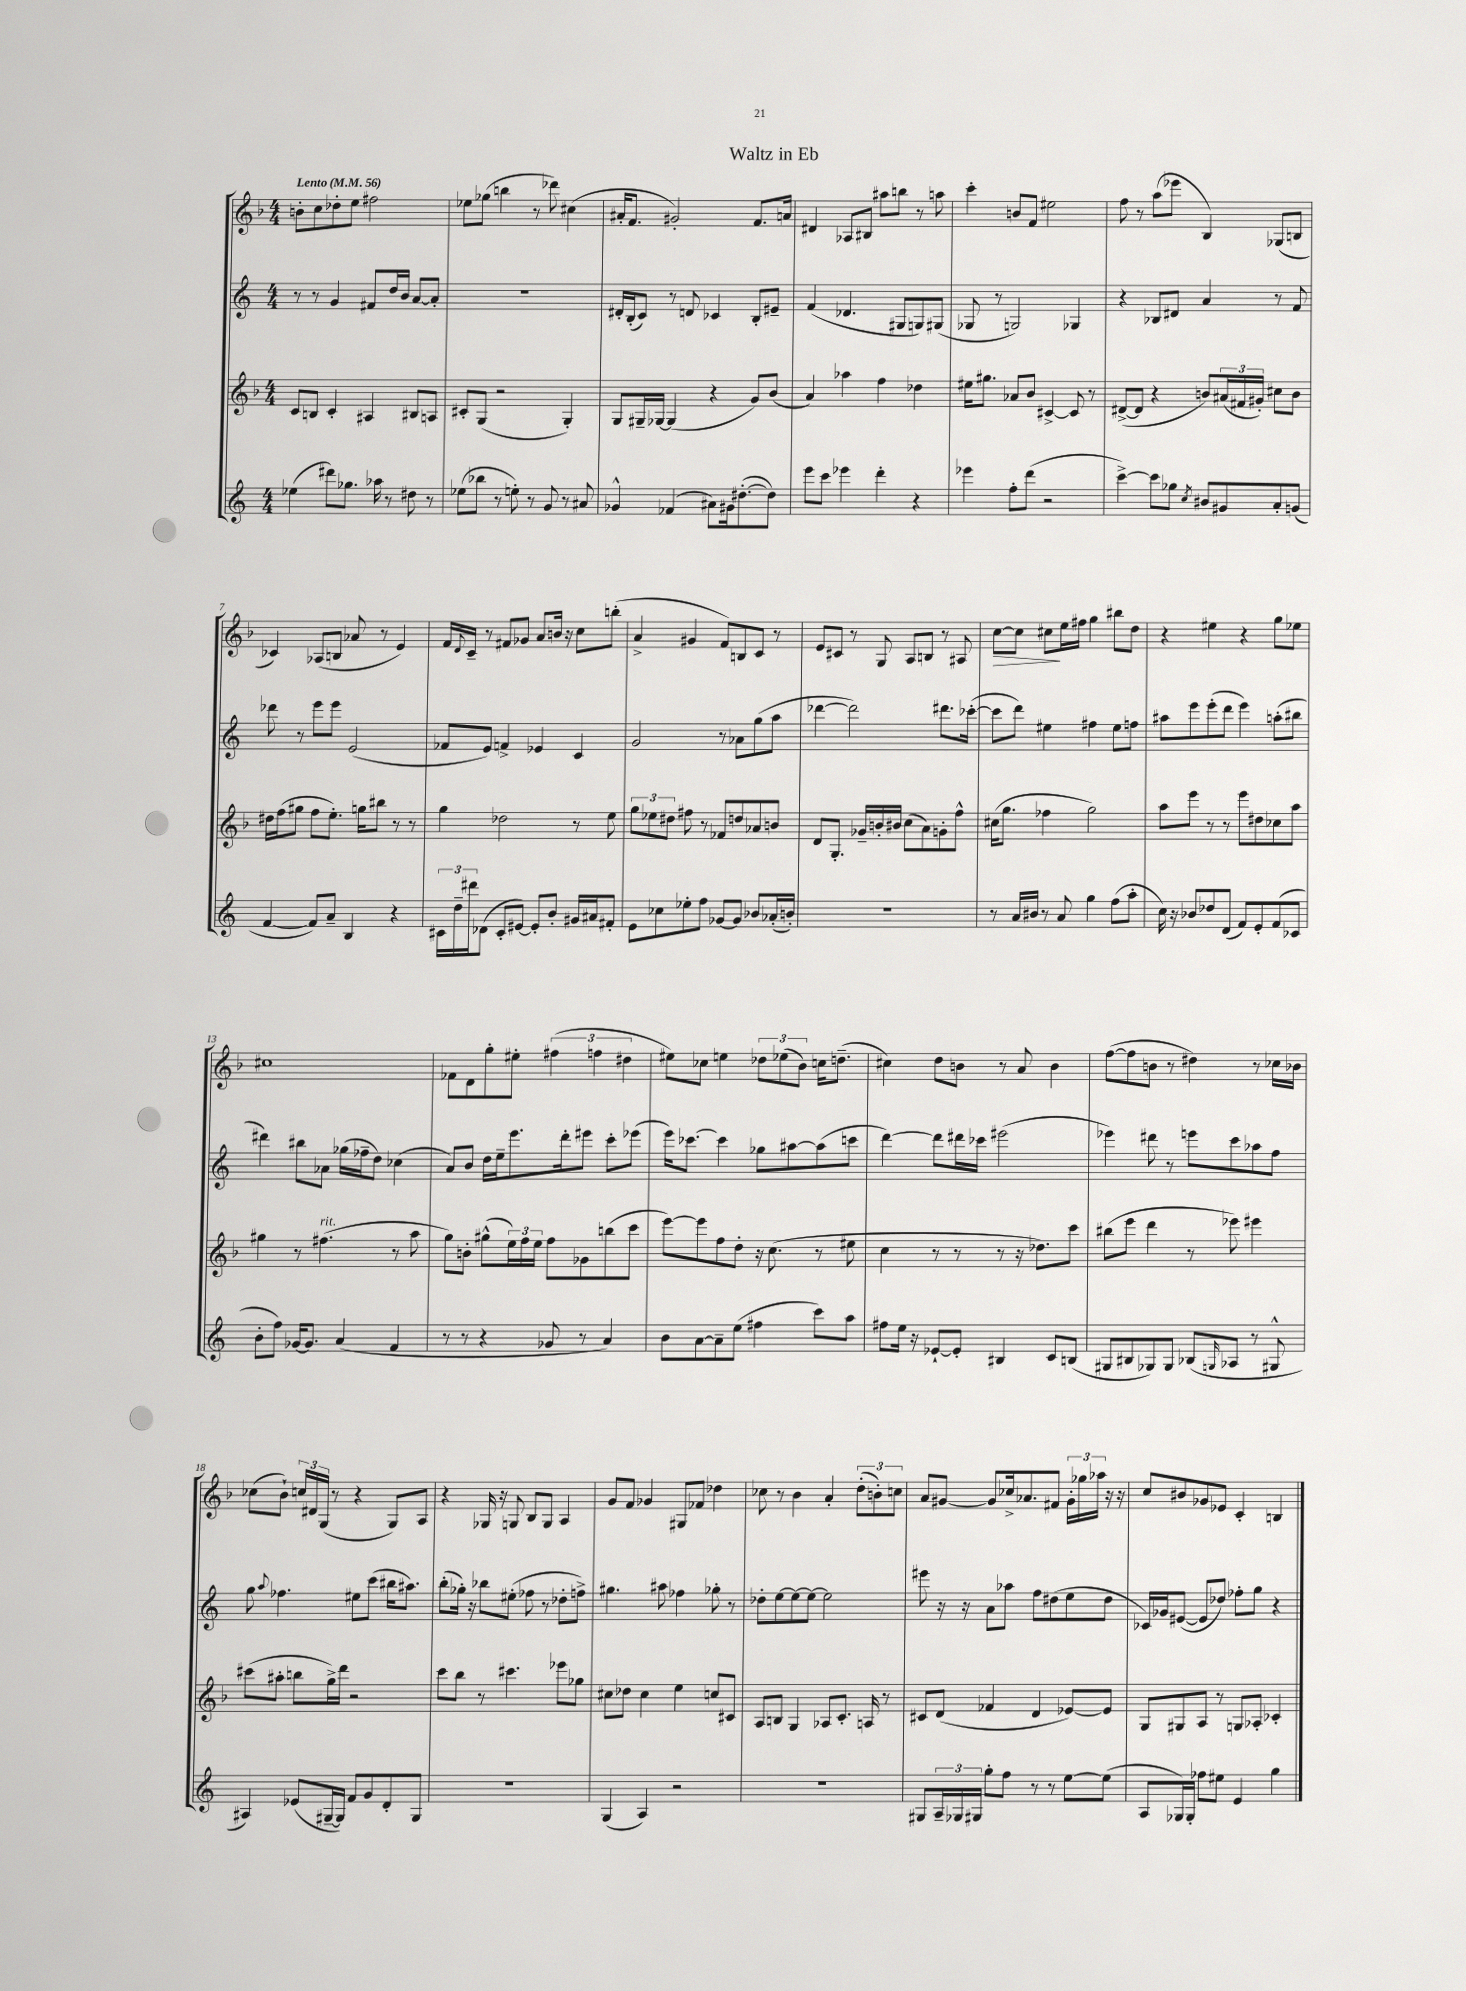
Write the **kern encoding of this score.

**kern	**kern	**kern	**kern	**dynam
*part4	*part3	*part2	*part1	*part1
*staff4	*staff3	*staff2	*staff1	*staff1
*clefG2	*clefG2	*clefG2	*clefG2	*
*k[]	*k[b-]	*k[]	*k[b-]	*
*M4/4	*M4/4	*M4/4	*M4/4	*
*MM56	*MM56	*MM56	*MM56	*
=1	=1	=1	=1	=1
!	!	!	!LO:TX:a:B:t=Lento	!
(4ee-X\	8c/L	8r	8bn'\L	.
.	8Bn/J	8r	8cc\	.
8ddd#X\L)	4c'/	4g/	8dd-X'\	.
8.gg-X\J	.	.	8ee\J	.
.	4A#X/	8f#X/L	2ff#X\	.
16aa-X\	.	.	.	.
8r	.	16dd/L	.	.
.	.	16b/JJ	.	.
8dd#X\	8B#X/L	[8a/L	.	.
8r	8An/J	8a'/J]	.	.
=2	=2	=2	=2	=2
(8ee-X\L	8c#X'/L	1r	8ee-X\L	.
8bb-X\J	(8G/J	.	(8gg-X\J	.
8r	2r	.	4bbn\	.
8een'\)	.	.	.	.
8r	.	.	8r	.
8g/	.	.	8ddd-X\)	.
8r	4G'/)	.	(4cc#X\	.
8a#X/	.	.	.	.
=3	=3	=3	=3	=3
4g-X^^/	8G/L	16d#X'/LL	16a#X'/KL	.
.	.	(16B'/J	8.f/J	.
.	16G#X~/L	8c/J)	.	.
.	[16G-X/JJ	.	.	.
(4f-X/	(4G-/]	8r	2g#X'/)	.
.	.	8dn/	.	.
8a#X\L)	4r	4c-X/	.	.
16g#X\k	.	.	.	.
([8.dd#X'\	.	.	.	.
.	8g/L)	8B'/L	8.f/L	.
8dd#\J])	(8b-/J	8e#X~/J	.	.
.	.	.	16an/Jk	.
=4	=4	=4	=4	=4
8eee\L	4a/)	(4f/	4d#X/	.
8ccc\J	.	.	.	.
4eee-X\	4aa-X\	4.d-X/	8A-X/L	.
.	.	.	8B#X/J	.
4ddd'\	4ff\	.	8aa#X\L	.
.	.	8G#X/L	8bbn\J	.
4r	4dd-X\	8Gn/)	8r	.
.	.	(8G#X/J	8aan\	.
=5	=5	=5	=5	=5
4eee-X\	16ee#X\KL	8G-X/	4ccc'\	.
.	8.gg#X\J	.	.	.
.	.	8r	.	.
8ff'\L	8a-X/L	2Gn/)	8bn/L	.
(8ddd\J	8b-/J	.	8f/J	.
2r	[4c#X^/	.	2ee#X\	.
.	8c#/]	4G-X/	.	.
.	8r	.	.	.
=6	=6	=6	=6	=6
[4ccc^\)	([8d#X^/L	4r	8ff\	.
.	8d#/J]	.	8r	.
8ccc\L]	4r	8B-X/L	(8aa\L	.
8gg-X\J	.	8d#X/J	8eee-X\J	.
8qcc/	.	.	.	.
8b#X/L	8bn/L)	4a/	4B-/)	.
8g#X/	(24a#X/L	.	.	.
.	24f#X/	.	.	.
.	24g#X'/JJ)	.	.	.
8a'/	8cc#X\L	8r	(8G-X/L	.
(8gn/J	8b\J	8f/	8Bn/J	.
!!LO:LB:g=z
=7	=7	=7	=7	=7
[4f/	16dd#X\LL	8ddd-X\	4c-X/)	.
.	(16ff\J	.	.	.
.	8gg#X\J	8r	.	.
8f/L])	8ff\L	8eee\L	(8A-X/L	.
8a~/J	8.ee'\J)	8eee\J	8Bn/J	.
4B/	.	(2e/	8a-X/	.
.	16ggn\KL	.	.	.
.	8bb#X\J	.	8r	.
4r	8r	.	4e/)	.
.	8r	.	.	.
=8	=8	=8	=8	=8
24c#X\LL	4gg\	8f-X/L	16f/LL	.
24dd~\	.	.	.	.
.	.	.	8qqd/	.
.	.	.	16c~/JJ	.
24ddd#X\J	.	.	.	.
(8d-X\J	.	8e/J)	8r	.
8c#'/L	2dd-X\	4fn^/	8f#X/L	.
[8e#X/J)	.	.	8g-X/J	.
8e#'/L]	.	4e-X/	8a/L	.
8b'/J	.	.	16bn/Jk	.
.	.	.	16r	.
16g#X/LL	8r	4c/	8cc\L	.
16a#X/J	.	.	.	.
8f#X'/J	8ee\	.	(8bbn'\J	.
=9	=9	=9	=9	=9
8e\L	12gg\L	2g/	4a^/	.
.	12ee-X\	.	.	.
8cc-X\	.	.	.	.
.	12dd#X\J	.	.	.
8ee-X'\	8ff#X\	.	4g#X/	.
8ff\J	8r	.	.	.
[8g-X/L	8f-X/L	8r	8f/L)	.
8g-/J]	8ddn/	8a-X\L	8Bn/	.
8b-X/L	8a-X/	(8gg\	8c/J	.
(16a-X'/L	8bn/J	8aa\J	8r	.
16bn'/JJ)	.	.	.	.
=10	=10	=10	=10	=10
1r	8d/L	[4ddd-X\	8e/L	.
.	8.G'/J	.	8c#X/J	.
.	.	2ddd-\])	8r	.
.	16g-X~/LL	.	.	.
.	16bn'/	.	8G/	.
.	16b#X/JJ	.	.	.
.	(8cc\L	.	8A/L	.
.	8a\)	.	8Bn/J	.
.	8gn'\	8.ddd#X\L	8r	.
.	8ff^^\J	.	8A#X/	.
.	.	([16ccc-X'\Jk	.	.
=11	=11	=11	=11	=11
!	!	!	!	!LO:HP:b
8r	(16cc#X\KL	8ccc-\L]	[8cc\L	>
.	8.gg\J	.	.	.
16a/LL	.	8ddd\J)	8cc\J]	.
16b#X/JJ	.	.	.	.
8r	4ff-X\	4ee#X\	8cc#X\L	.
8a/	.	.	16ee\L	]
.	.	.	16ff#X\JJ	.
4gg\	2gg\)	4ff#X\	4gg\	.
(8ff\L	.	8ee#\L	8bb#X\L	.
8aa'\J	.	8ffn\J	8dd\J	.
=12	=12	=12	=12	=12
16cc\)	8aa\L	8aa#X\L	4r	.
16r	.	.	.	.
8b-X/L	8eee\J	8eee\	.	.
8dd-X/	8r	(8eee'\	4ee#X\	.
(8d/J	8r	8ddd\J	.	.
8f/L)	8eee\L	4eee\)	4r	.
8e'/	8dd#X\	.	.	.
(8f/	8cc-X\	(8aan'\L	8gg\L	.
8c-X/J	8aa\J	8bb#X\J	8ee-X\J	.
!!LO:LB:g=z
=13	=13	=13	=13	=13
8b'\L	4gg#X\	4ddd#X\)	1cc#X	.
8ff\J)	.	.	.	.
[16g-X/KL	8r	8bb#X\L	.	.
8.g-/J]	.	.	.	.
!	!LO:TX:a:i:t=rit.	!	!	!
.	(4.ff#X\	8a-X\J	.	.
(4a/	.	(16gg-X\LL	.	.
.	.	16ff-X~\J	.	.
.	.	8dd\J)	.	.
4f/	8r	(4cc-X\	.	.
.	8aa\	.	.	.
=14	=14	=14	=14	=14
8r	8gg\L)	8a/L)	8f-X\L	.
8r	8bn'\J	8b/J	8d\	.
4r	(8gg#X^^\L	16dd\LL	8gg'\	.
.	.	16ee~\J	.	.
.	24ee\L)	8.eee\	8ee#X'\J	.
.	24ff\	.	.	.
.	24ee\JJ	.	.	.
8g-X/	8ff\L	.	(6ff#X\	.
.	.	16ddd'\k	.	.
8r	8g-X\	8eee#X\J	.	.
.	.	.	6ffn\	.
4a/)	(8bbn\	8ccc'\L	.	.
.	.	.	6dd#X\	.
.	8ccc\J	(8eee-X\J	.	.
=15	=15	=15	=15	=15
8b\L	[8eee\L)	16eee\KL)	8ee#X\L)	.
.	.	[8.ccc-X\J	.	.
[8a\	8eee\]	.	8cc-X\J	.
8a~\]	8ff\	4ccc-\]	4een\	.
(8ee\J	8dd'\J	.	.	.
4ff#X\	16r	8gg-X\L	12dd-X\L	.
.	(8.cc\	.	.	.
.	.	.	(12ee-X\	.
.	.	[8aa#X\	.	.
.	.	.	12b-\J)	.
8ccc\L)	8r	(8aa#\]	16ccn\KL	.
.	.	.	(8.ddn~\J	.
8aa\J	8ee#X\	8cccn\J	.	.
=16	=16	=16	=16	=16
8ff#X\L	4cc\	[4ddd\)	4cc#X\)	.
16ee\Jk	.	.	.	.
16r	.	.	.	.
[8e-X`/L	8r	8ddd\L]	8dd\L	.
8e-'/J]	8r	16ddd#X\L	8bn\J	.
.	.	16ccc-X\JJ	.	.
4B#X/	8r	(2eee#X\	8r	.
.	16r	.	8a/	.
.	8.dd-X\L)	.	.	.
8c/L	.	.	4b\	.
(8Bn/J	8ccc\J	.	.	.
=17	=17	=17	=17	=17
8G#X/L	(8bb#X\L	4eee-X\)	([8ff\L	.
8B#X/	8eee\J	.	8ff\]	.
8G-X/)	4ddd\	8ddd#X\	8bn\J	.
8G-/J	.	8r	8r	.
(8B-X/L	8r	8eeen\L	4dd#X\)	.
16qqGn/	.	.	.	.
8A-X/J	8eee-X\)	8ccc\	.	.
8r	4eee#X\	8aa-X\	8r	.
8G#X^^/	.	8ff\J	16cc-X\LL	.
.	.	.	16b-X\JJ	.
!!LO:LB:g=z
=18	=18	=18	=18	=18
4A#X/)	(8ccc#X\L	8gg\	(8cc-X\L	.
.	.	8qqaa/	.	.
.	8aa#X'\J	4.ff-X\	8b-`\J)	.
(8e-X/L	8bbn\L	.	24ccn/LL	.
.	.	.	24d#X/	.
.	.	.	(24G/JJ	.
[16G#X~/L	16gg^\L)	.	8r	.
16G#/JJ])	16ddd\JJ	.	.	.
8f/L	2r	8ee#X\L	4r	.
8g/	.	(8ccc\J	.	.
8d'/	.	16bb#X\KL	8G/L)	.
.	.	8.aa#X\J)	.	.
8G#/J	.	.	8A/J	.
=19	=19	=19	=19	=19
1r	8ccc\L	(8bb'\L	4r	.
.	8bb-\J	16gg-X'\Jk)	.	.
.	.	16r	.	.
.	8r	8bb-X\L	16G-X/	.
.	.	.	16r	.
.	4.ccc#X\	(8ee#X'\J	8Gn/	.
.	.	8ff-X\	8B-/L	.
.	.	8r	8G/J	.
.	8eee-X\L	8dd-X'\L	4A/	.
.	8gg-X\J	8ffn^\J)	.	.
=20	=20	=20	=20	=20
(4G/	8cc#X\L	4.gg#X\	8g/L	.
.	8dd-X\J	.	8f/J	.
4A/)	4cc#\	.	4g-X/	.
.	.	8aa#X\	.	.
2r	4ee\	4ff-X\	8G#X/L	.
.	.	.	8f-X/J	.
.	8ccn/L	8gg-X'\	4dd-X\	.
.	8c#X/J	8r	.	.
=21	=21	=21	=21	=21
1r	8A/L	8dd-X'\L	8cc-X\	.
.	8Bn/J	[8ee\	8r	.
.	4G/	8ee\_	4b-\	.
.	.	8ee\J_	.	.
.	8A-X/L	2ee\]	4a'/	.
.	8.c'/J	.	.	.
.	.	.	(12dd'\L	.
.	16An/	.	.	.
.	.	.	12bn'\)	.
.	8r	.	.	.
.	.	.	12ccn\J	.
=22	=22	=22	=22	=22
8G#X/L	8c#X/L	8eee#X\	8a/L	.
24A~/L	(8d/J	16r	[8g#X/J	.
24G-X/	.	.	.	.
.	.	16r	.	.
24G#X/JJ	.	.	.	.
8gg'\L	4f-X/	8a\L	8g#/L]	.
8ff\J	.	8aa-X\J	16cc-X^/k	.
.	.	.	8.a-X/	.
8r	4d/	8ff\L	.	.
8r	.	(8dd#X\	8f#X/J	.
[8ee\L	[8e-X/L)	8ee\	24g#'\LL	.
.	.	.	24gg-X\	.
.	.	.	24aa-X\JJ	.
(8ee\J]	8e-/J]	8dd#\J	16r	.
.	.	.	16r	.
=23	=23	=23	=23	=23
8A/L	8G/L	16c-X/LL)	8cc/L	.
.	.	16g-X/J	.	.
16G-X/L)	8G#X/	([8e#X/J	8b#X/	.
16G-'/JJ	.	.	.	.
8ff-X\L	8A/J	8e#/L]	8g-X/	.
8ee#X\J	8r	8dd-X/J)	8e-X/J	.
4e/	8Gn/L	8ff-X'\L	4c'/	.
.	8A-X'/J	8gg\J	.	.
4gg\	4c-X'/	4r	4Bn/	.
==	==	==	==	==
*-	*-	*-	*-	*-
